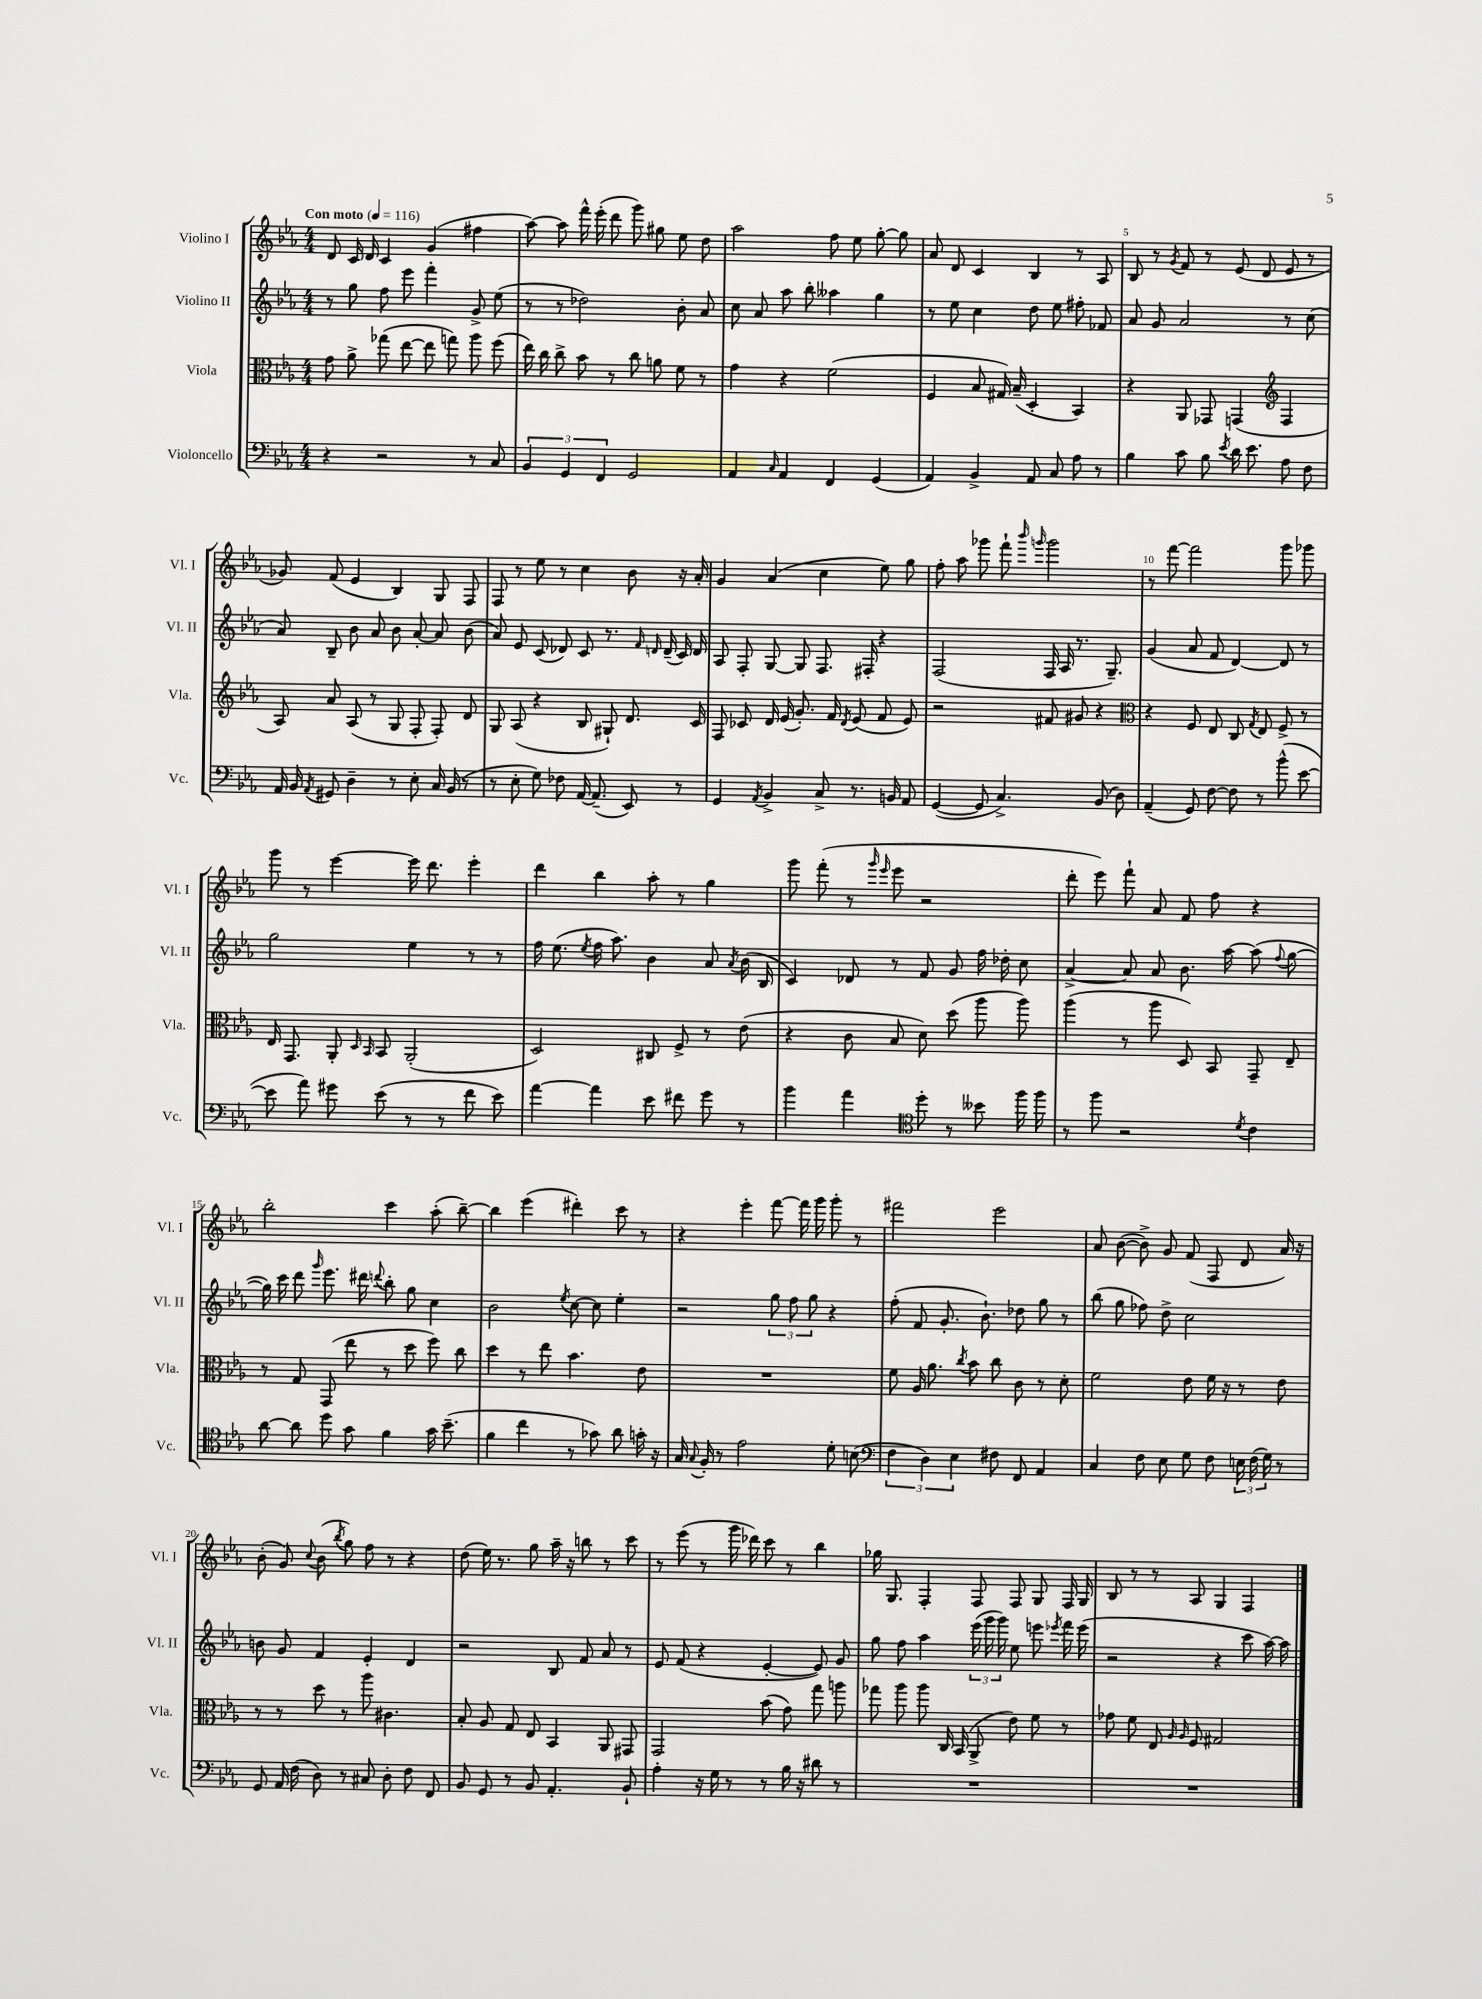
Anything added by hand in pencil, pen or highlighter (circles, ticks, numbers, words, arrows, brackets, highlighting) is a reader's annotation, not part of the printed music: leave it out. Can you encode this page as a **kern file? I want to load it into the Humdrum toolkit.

**kern	**kern	**kern	**kern
*part4	*part3	*part2	*part1
*staff4	*staff3	*staff2	*staff1
*I"Violoncello	*I"Viola	*I"Violino II	*I"Violino I
*I'Vc.	*I'Vla.	*I'Vl. II	*I'Vl. I
*clefF4	*clefC3	*clefG2	*clefG2
*k[b-e-a-]	*k[b-e-a-]	*k[b-e-a-]	*k[b-e-a-]
*M4/4	*M4/4	*M4/4	*M4/4
*MM116	*MM116	*MM116	*MM116
=1	=1	=1	=1
!	!	!	!LO:TX:a:B:t=Con moto
4r	8g\	8r	8d/
.	8a-^\	8gg\	16c/
.	.	.	16d/
2r	(8gg-X\	8ff\	4c/
.	[8ee-\	8eee-\	.
.	8ee-\]	4fff'\	(4g/
.	8ggn\)	.	.
8r	8aa-\	8g^/	4ff#X\
8C/	(8ff\	(8ee-\	.
=2	=2	=2	=2
6BB-/	16ee-\)	8r	[8aa-\)
.	16cc\	.	.
.	8cc^\	8r	8aa-\]
6GG/	.	.	.
.	8b-\	2dd-X\)	16fff^^\
.	.	.	(16eee-'\
6FF/	.	.	.
.	8r	.	8ddd\
2GG/	8cc\	.	8ggg\)
.	8an\	.	8gg#X\
.	8f\	8b-'\	8ee-\
.	8r	8a-/	8dd\
=3	=3	=3	=3
4AA-/	4g\	8cc\	2aa-\
.	.	8a-/	.
16qqC/	.	.	.
4AA-/	4r	8aa-\	.
.	.	8bb-'\	.
4FF/	(2f\	4aa--X\	8ff\
.	.	.	8ee-\
(4GG/	.	4gg\	[8gg'\
.	.	.	8gg\]
=4	=4	=4	=4
4AA-/)	4F/	8r	8a-/
.	.	8ee-\	8d/
4BB-^/	8B-/	4cc\	4c/
.	16G#X/)	.	.
.	(16B-~/	.	.
8AA-/	4D'/	8dd\	4B-/
8C/	.	8ee-\	.
8A-\	4BB-/)	8ff#X'\	8r
8r	.	8f-X/	8A-/
=5	=5	=5	=5
4B-\	4r	8a-/	8B-/
.	.	8g/	8r
.	.	.	8qg/
8c\	8AA-/	2a-/	8f/
8B-\	8GG-X/	.	8r
8qe-/	.	.	.
16d\	(4GGn/	.	(8e-/
8.e-\	.	.	.
.	.	.	8d/
*	*clefG2	*	*
8A-\	4F/	8r	8e-/
8F\	.	(8cc\	8r
!!LO:LB:g=z
=6	=6	=6	=6
16AA-/	8A-/)	8a-/)	8g-X/)
16BB-/	.	.	.
8qAA-/	.	.	.
8GG#X/	8a-/	8B-~/	(8f/
4D~\	(8A-/	8b-\	4e-/
.	8r	8a-/	.
8r	8G/	8b-\	4B-/)
8E-'\	8F'/	[8a-'/	.
16C/	8F'/)	8a-/]	8G/
(16BB-/	.	.	.
8r	8d/	(8b-\	8F/
=7	=7	=7	=7
8r	8G/	8a-/)	8F/
8E-'\	(8A-/	8e-/	8r
8G\)	4r	(8c/	8ee-\
8F-X\	.	8d-X/)	8r
[16AA-/	8B-/	8c/	4cc\
(8.AA-~/]	.	.	.
.	8G#X`/)	8.r	.
8EE-/)	8.d/	.	8b-\
.	.	16qqf/	.
.	.	16qqdn/	.
.	.	(16d~/	.
8r	.	16c/)	16r
.	16c/	16d/	16a-'/
=8	=8	=8	=8
4GG/	8F/	8A-/	4g/
.	8c-X/	8F'/	.
8qAA-/	.	.	.
4BB-^/	16d/	[8G/	(4a-/
.	(16e-/	.	.
.	8.g'/)	8G/]	.
8C^/	.	8.F/	4cc\
.	16f/	.	.
.	8qd/	.	.
8.r	(8e-/	.	.
.	.	16F#X'/	.
.	8f/	4r	8ee-\)
16BBn/	.	.	.
8AA-/	8e-/)	.	8gg\
=9	=9	=9	=9
([4GG/	2r	(2F/	8ff'\
.	.	.	8aa-\
8GG/]	.	.	8ggg-X\
4.C^/)	.	.	8fff`\
.	.	.	16qqbbb-/
.	.	.	16qqgggn/
.	8f#X/	16F/	2ggg\
.	.	16A-/	.
.	8g#X/	8.r	.
(8BB-/	4r	.	.
.	.	8.G~/)	.
8D\)	.	.	.
=10	=10	=10	=10
*	*clefC3	*	*
(4AA-~/	4r	(4g/	8r
.	.	.	[8fff\
8GG/)	8F/	8a-/	2fff\]
[8F\	8E-/	8f/	.
8F\]	8C/	[4d/)	.
.	8qG/	.	.
8r	8E-/	.	.
(8b-^^\	8F^/	8d/]	8ggg\
[8e-\	8r	8r	8ggg-X\
!!LO:LB:g=z
=11	=11	=11	=11
8e-\]	16E-/	2gg\	8ggg\
.	8.GG/	.	.
8a-\)	.	.	8r
8g#X\	8AA-'/	.	[4eee-\
.	16qqD/	.	.
.	16qqBB-/	.	.
(8e-\	8BB-/	.	.
8r	(2AA-'/	4ee-\	16eee-\]
.	.	.	8.ddd\
8r	.	.	.
8f\	.	8r	4eee-'\
8e-\)	.	8r	.
=12	=12	=12	=12
[4a-\	2D/)	16ff\	4ddd\
.	.	(8.ee-\	.
.	.	8qee-/	.
4a-\]	.	16ff\	4bb-\
.	.	8.aa-\)	.
8e-\	8C#X/	4b-\	8aa-'\
8f#X\	8F^/	.	8r
8g\	8r	8a-/	4gg\
.	.	8qa-/	.
8r	(8e-\	(16b-\	.
.	.	16B-/	.
=13	=13	=13	=13
4b-\	4r	4c/)	8ggg\
.	.	.	(8fff'\
4a-\	8c\	8d-X/	8r
.	.	.	16qqggg/
.	.	.	16qqeee-/
.	8B-/	8r	8eee-\
*clefC4	*	*	*
8dd'\	8d\)	8f/	2r
8r	(8dd\	8g/	.
8b--X\	8aa-\	16ff\	.
.	.	16dd-X'\	.
16ff\	8aa-\)	8cc\	.
16ff\	.	.	.
=14	=14	=14	=14
8r	(4aa-\	[4a-^/	8ddd'\
8ff\	.	.	8eee-\)
2r	8r	8a-/]	8fff`\
.	8aa-\	8a-/	8a-/
.	8D/)	8.b-\	8f/
.	8BB-/	.	8ff\
.	.	[16aa-\	.
8qd/	.	.	.
4c\	8GG~/	(8aa-\]	4r
.	.	8qqff/	.
.	8E-~/	[8gg\	.
!!LO:LB:g=z
=15	=15	=15	=15
[8a-\	8r	16gg\])	2bb-'\
.	.	16ccc\	.
8a-\]	8G/	8ddd\	.
.	.	16qqggg/	.
8dd\	(8GG/	8.eee-\	.
8g\	8ee-\	.	.
.	.	16ddd#X\	.
.	.	8qqdddn/	.
4f\	8r	8bb-'\	4ccc\
.	8dd\	8gg\	.
16g\	8ff\)	4cc\	(8aa-'\
(8.b-~\	.	.	.
.	8cc\	.	[8bb-~\)
=16	=16	=16	=16
4f\	4dd\	2b-\	4bb-\]
4cc\	8r	.	(4eee-\
.	8ee-\	.	.
.	.	8qee-/	.
8r	4.b-\	[8cc\	4ddd#X'\)
8g-X\)	.	8cc\]	.
8a-\	.	4ee-'\	8ccc\
16gn'\	8e-\	.	8r
16r	.	.	.
=17	=17	=17	=17
16G/	1r	2r	4r
8qqG/	.	.	.
16F'/	.	.	.
8r	.	.	.
2e-\	.	.	4eee-'\
.	.	12gg\	[8fff\
.	.	12ff\	.
.	.	.	16fff\]
.	.	12gg\	.
.	.	.	16ggg\
8d'\	.	4r	8ggg'\
(8Bn\	.	.	8r
=18	=18	=18	=18
*clefF4	*	*	*
6F\	8f\	(8ff'\	2fff#X\
.	16A-/	8f/	.
6D\)	.	.	.
.	8.a-\	.	.
.	.	8.g'/	.
6E-\	.	.	.
.	8qcc/	.	.
.	8b-\	.	.
.	.	8.b-`\)	.
8F#X\	8cc\	.	2eee-\
8FF/	8c\	8dd-X\	.
4AA-/	8r	8gg\	.
.	8d'\	8r	.
=19	=19	=19	=19
4C/	2f\	(8bb-\	8a-/
.	.	8gg\	([8b-\
8F\	.	8ff-X\)	8b-^\])
8E-\	.	8dd^\	8g/
8G\	8e-\	2cc\	(8f/
8F\	16f\	.	8F/
.	16r	.	.
24En\	8r	.	8d/
(24F\	.	.	.
24G\)	.	.	.
8r	8e-\	.	16a-/)
.	.	.	16r
!!LO:LB:g=z
=20	=20	=20	=20
8GG/	8r	8bn\	(8b-'\
16AA-/	8r	8g/	8g/)
(16F\	.	.	.
.	.	.	8qqcc/
8D\)	8dd\	4f/	(8b-\
.	.	.	8qbb-/
8r	8r	.	8gg\)
8C#X/	8aa-\	4e-'/	8ff\
8D'\	4.c#X\	.	8r
8F\	.	4d/	4r
8FF/	.	.	.
=21	=21	=21	=21
8BB-/	8B-'/	2r	(8dd\
8GG/	8A-/	.	16ee-\)
.	.	.	8.r
8r	8G/	.	.
8BB-/	8E-/	.	8gg\
4.AA-'/	4BB-/	8B-/	16aa-~\
.	.	.	16r
.	.	8f/	8bbn\
.	8AA-/	8a-/	8r
8BB-`/	8GG#X/	8r	8ccc\
=22	=22	=22	=22
4A-'\	2GG/	8e-/	8r
.	.	(8f/	(8eee-\
16r	.	4r	8r
16G\	.	.	.
8r	.	.	16ggg\
.	.	.	16ddd-X\)
8r	(8b-\	[4e-'/	8ccc\
16B-\	8g\)	.	8r
16r	.	.	.
8d#X\	8gg\	8e-/])	4bb-\
8r	8aan\	8g/	.
=23	=23	=23	=23
1r	8gg-X\	8gg\	16gg-X\
.	.	.	8.G/
.	8aa-\	8ff\	.
.	8aa-\	4aa-\	4F'/
.	16C/	.	.
.	(16BB-/	.	.
.	8AA-^/	(24eee-\	8F/
.	.	24ggg\	.
.	.	24ggg\)	.
.	8e-\)	8ee-\	8F/
.	8f\	8eeen\	8G/
.	.	8qeee-X/	.
.	8r	16fff\	16F/
.	.	(16eee-\	16G/
=24	=24	=24	=24
1r	8g-X\	2r	8B-/
.	8f\	.	8r
.	8E-/	.	8r
.	16qqA-/	.	.
.	16qqA-/	.	.
.	8F/	.	8A-/
.	2G#X/	4r	4G/
.	.	8ccc\	4F/
.	.	[16aa-\)	.
.	.	16aa-\]	.
==	==	==	==
*-	*-	*-	*-
